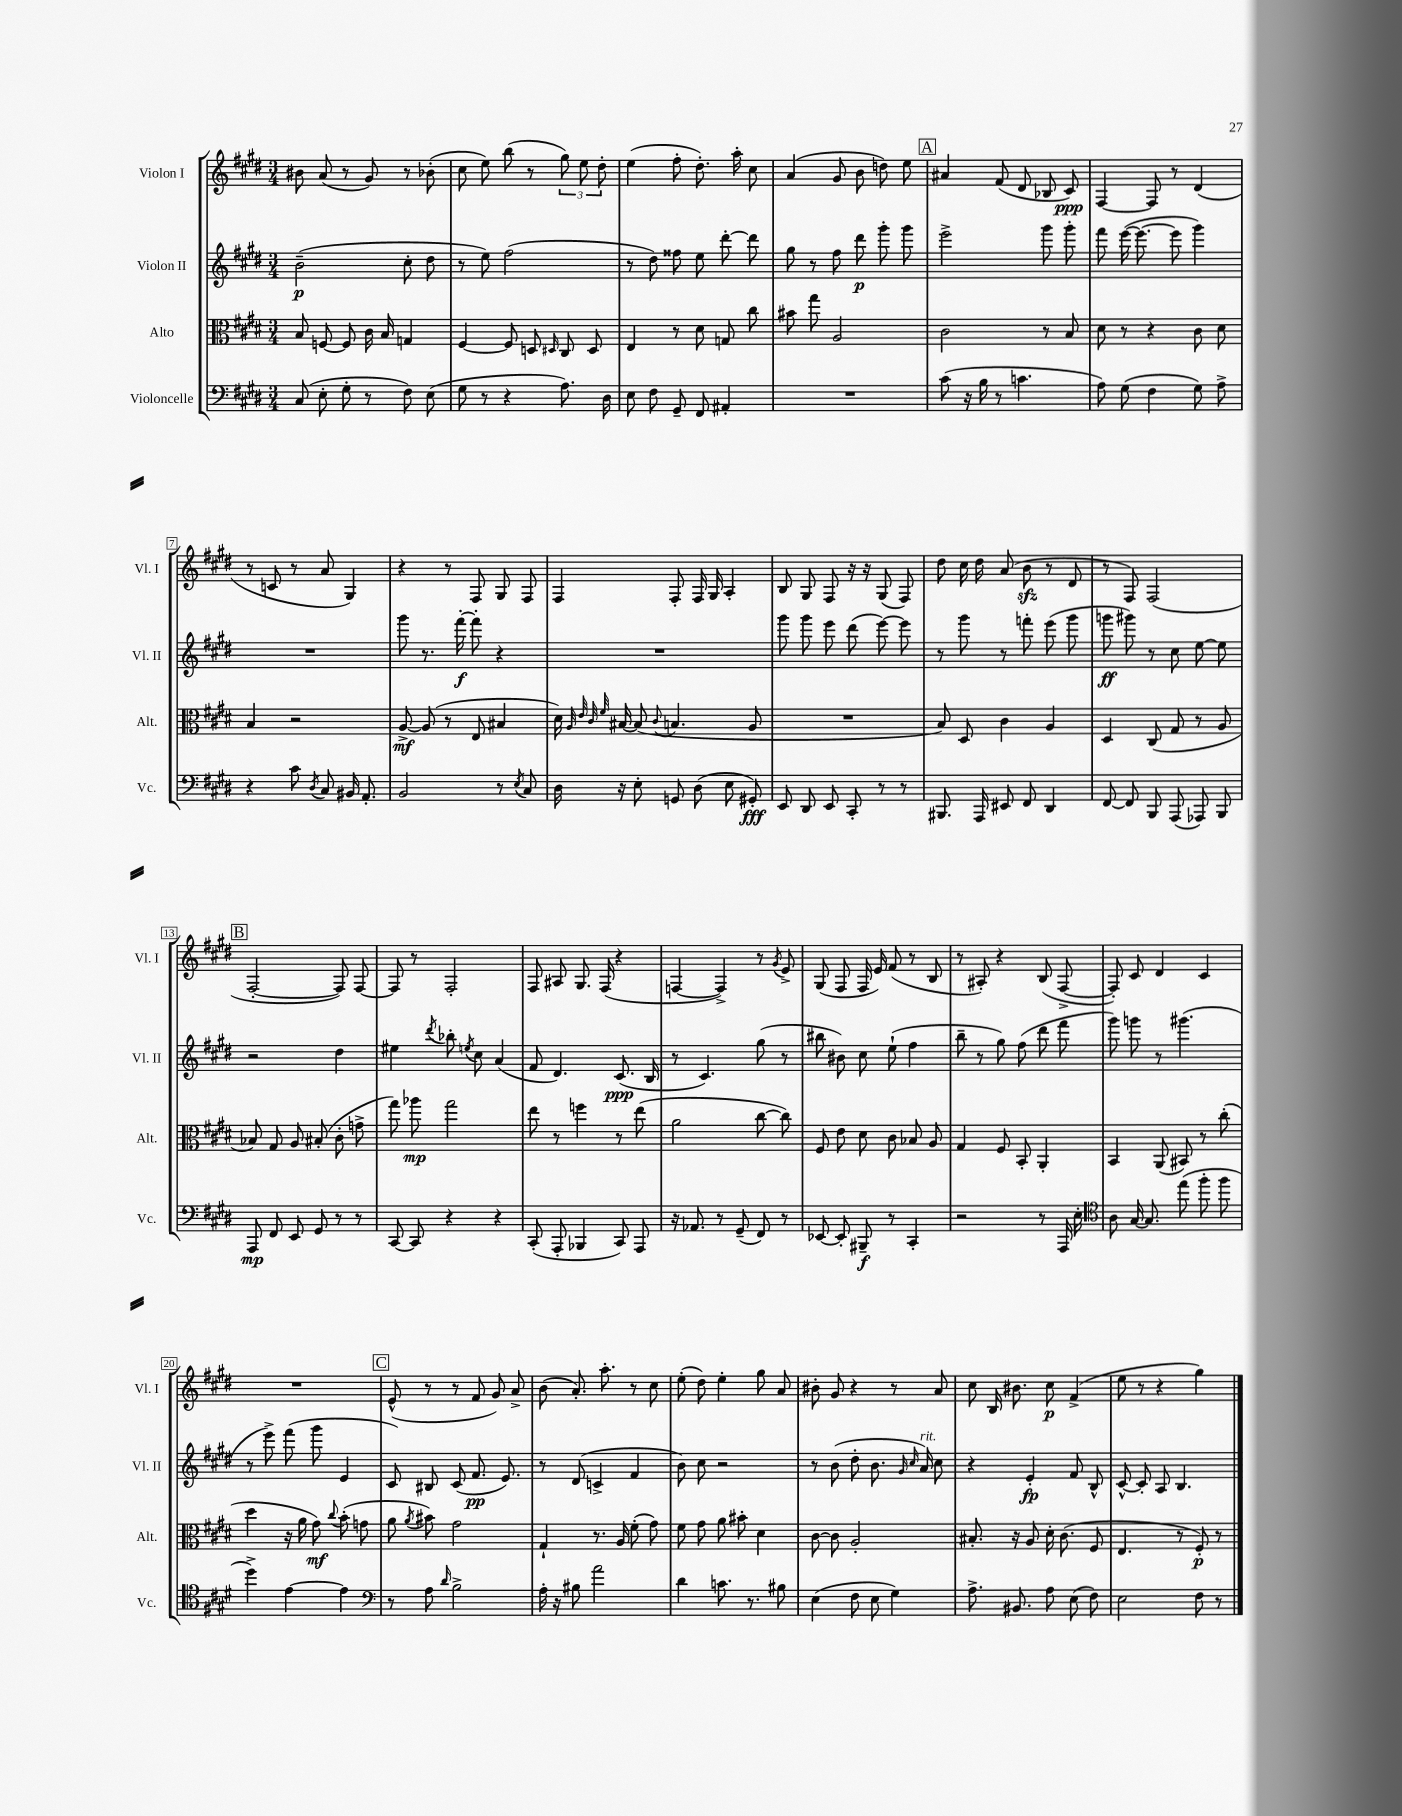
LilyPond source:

<<
\new StaffGroup <<
\new Staff = "s0" \with { instrumentName = "Violon I" shortInstrumentName = "Vl. I" } {
    \clef treble \key e \major \numericTimeSignature \time 3/4
    \autoBeamOff bis'8 a'8( r8 gis'8) r8 bes'8-.( |
    cis''8 e''8) b''8( r8 \tuplet 3/2 { gis''8) e''8 dis''8-. } |
    e''4( fis''8-. dis''8.-.) a''16-. cis''8 |
    a'4( gis'8 b'8 d''8) e''8 |
    \mark \markup { \box "A" } ais'4 fis'8( dis'8 bes8 cis'8\ppp) |
    fis4~ fis8 r8 dis'4( |
    r8 c'8 r8 a'8 gis4) |
    r4 r8 fis8 gis8 fis8 |
    fis4 fis8-. fis16 gis16 a4-. |
    b8 gis8 fis8 r16 r16 gis8( fis8) |
    dis''8 cis''16 dis''16 a'8( b'8\sfz r8 dis'8 |
    r8 fis8) fis2( |
    \mark \markup { \box "B" } fis2~-. fis8) fis8~ |
    fis8 r8 fis2-. |
    fis8 ais8 gis8. fis16( r4 |
    f4~ f4->) r8 \acciaccatura { gis'8 } e'8-> |
    gis8( fis8 fis16 e'16) fis'8( r8 b8 |
    r8 ais8-.) r4 b8( fis8~-> |
    fis8-.) cis'8 dis'4 cis'4 |
    R2. |
    \mark \markup { \box "C" } e'8-^( r8 r8 fis'8 gis'8) a'8-> |
    b'8( a'8.-.) a''8.-. r8 cis''8 |
    e''8-.( dis''8) e''4-. gis''8 a'8 |
    bis'8-. gis'8 r4 r8 a'8 |
    cis''8 b16 bis'8. cis''8\p fis'4->( |
    e''8 r8 r4 gis''4) \bar "|." |
}
\new Staff = "s1" \with { instrumentName = "Violon II" shortInstrumentName = "Vl. II" } {
    \clef treble \key e \major \numericTimeSignature \time 3/4
    \autoBeamOff b'2--\p( cis''8-. dis''8 |
    r8 e''8) fis''2( |
    r8 dis''8) fisis''8 e''8 dis'''8~-. dis'''8 |
    gis''8 r8 fis''8 dis'''8\p gis'''8-. gis'''8 |
    \mark \markup { \box "A" } e'''2-> gis'''8 gis'''8-. |
    fis'''8 e'''16~( e'''8.~ e'''8 gis'''4) |
    R2. |
    gis'''8 r8. fis'''16~-.\f fis'''8-. r4 |
    R2. |
    gis'''8 gis'''8 e'''8 dis'''8( e'''8~) e'''8 |
    r8 gis'''8 r8 f'''8-. e'''8( gis'''8 |
    g'''8\ff gis'''8) r8 cis''8 e''8~ e''8 |
    \mark \markup { \box "B" } r2 dis''4 |
    eis''4 \acciaccatura { dis'''8 } bes''8-. \acciaccatura { e''8 } cis''8 a'4( |
    fis'8 dis'4.) cis'8.\ppp( b16 |
    r8 cis'4.) gis''8( r8 |
    bis''8 bis'8) cis''8 e''8-!( fis''4 |
    b''8-- r8 gis''8) fis''8( dis'''8 fis'''8 |
    gis'''8) g'''8 r8 gis'''4.( |
    r8 e'''8->) fis'''8( gis'''8 e'4 |
    \mark \markup { \box "C" } cis'8) bis8 cis'8( fis'8.\pp e'8.) |
    r8 dis'8( c'4-> fis'4 |
    b'8) cis''8 r2 |
    r8 b'8( dis''8-. b'8. \grace { gis'16 cis''16 } a'16^\markup { \italic "rit." }) cis''8 |
    r4 e'4-.\fp fis'8 b8-^ |
    cis'8~-^ cis'8-. a8 b4. \bar "|." |
}
\new Staff = "s2" \with { instrumentName = "Alto" shortInstrumentName = "Alt." } {
    \clef alto \key e \major \numericTimeSignature \time 3/4
    \autoBeamOff b8 f8~ f8 cis'16 b16 g4 |
    fis4~ fis8 d8 \grace { dis16 } cis8 dis8 |
    e4 r8 dis'8 g8 cis''8 |
    bis'8 gis''8 a2 |
    \mark \markup { \box "A" } cis'2 r8 b8 |
    dis'8 r8 r4 cis'8 dis'8 |
    b4 r2 |
    a8~->\mf a8( r8 e8 bis4 |
    dis'16) \grace { a32 e'32 cis'32 fis'32 } bis16~ bis8( \appoggiatura { cis'8 } b4. a8 |
    R2. |
    b8) dis8 cis'4 a4 |
    dis4 cis8( gis8 r8 a8 |
    \mark \markup { \box "B" } bes8) gis8 a8 bis8-.( cis'8-. g'8-> |
    gis''8) aes''8\mp gis''2 |
    e''8 r8 f''4 r8 e''8( |
    a'2 cis''8~ cis''8) |
    fis8 e'8 dis'8 cis'8 bes8 a8 |
    gis4 fis8 b,8-. a,4-. |
    b,4 a,8( bis,8) r8 cis''8-.( |
    dis''4 r16 a'16 gis'8\mf) \appoggiatura { cis''8 } b'8-.( g'8 |
    \mark \markup { \box "C" } a'8 \acciaccatura { a'8 } bis'8) gis'2 |
    gis4-! r8. a16 fis'8-.( gis'8) |
    fis'8 gis'8 a'8 bis'8-. dis'4 |
    cis'8~ cis'8 a2-. |
    bis8.-. r16 a8 dis'16-. cis'8.( fis8 |
    e4. r8 fis8-.\p) r8 \bar "|." |
}
\new Staff = "s3" \with { instrumentName = "Violoncelle" shortInstrumentName = "Vc." } {
    \clef bass \key e \major \numericTimeSignature \time 3/4
    \autoBeamOff cis8( e8-. gis8-. r8 fis8) e8( |
    gis8 r8 r4 a8.) dis16 |
    e8 fis8 gis,8-- fis,8 ais,4-. |
    R2. |
    \mark \markup { \box "A" } cis'8( r16 b16 r8 c'4. |
    a8) gis8( fis4 gis8) a8-> |
    r4 cis'8 \acciaccatura { dis8 } cis8 bis,16 a,8.-. |
    b,2 r8 \acciaccatura { e8 } cis8 |
    dis16 r16 e8-. g,8 dis8( e8 gis,8-.\fff) |
    e,8 dis,8 e,8 cis,8-. r8 r8 |
    bis,,8. a,,16 eis,8 fis,8 dis,4 |
    fis,8~ fis,8 b,,8 a,,8( aes,,8) b,,8 |
    \mark \markup { \box "B" } a,,8\mp fis,8 e,8 gis,8 r8 r8 |
    cis,8~ cis,8 r4 r4 |
    cis,8-.( a,,8-. bes,,4 cis,8) a,,8 |
    r16 aes,8. r8 gis,8--( fis,8) r8 |
    ees,8~ ees,8-. bis,,8--\f r8 cis,4-. |
    r2 r8 a,,16 e16-. |
    \clef tenor a8 gis16~ gis8. e''8( fis''8-. fis''8 |
    dis''4->) e'4~ e'4 |
    \mark \markup { \box "C" } \clef bass r8 a8 \grace { dis'16 } b2-> |
    a16-. r16 bis8 a'2 |
    dis'4 c'8. r8. bis8 |
    e4( fis8 e8 gis4) |
    a8.-> bis,8. a8 e8( fis8) |
    e2 fis8 r8 \bar "|." |
}
>>
>>
\layout { \context { \Score \override BarNumber.stencil = #(make-stencil-boxer 0.1 0.3 ly:text-interface::print) } }
